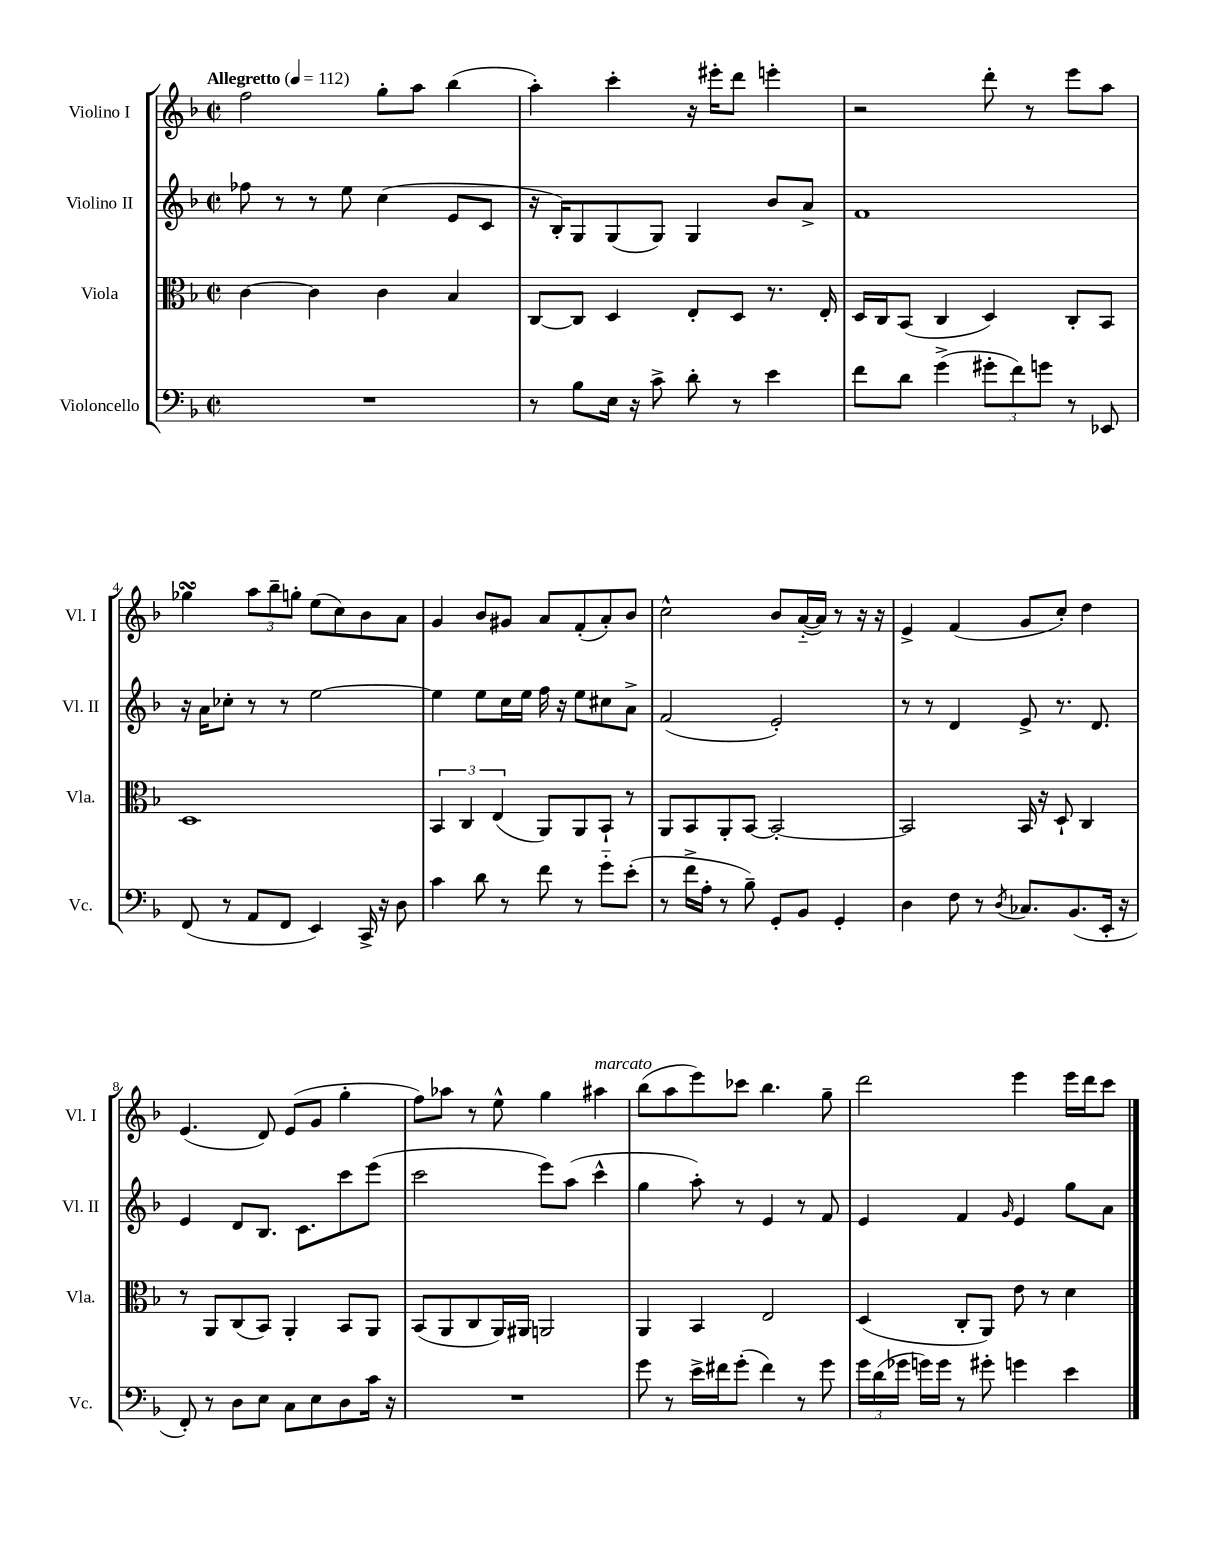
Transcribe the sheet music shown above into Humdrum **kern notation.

**kern	**kern	**kern	**kern
*staff4	*staff3	*staff2	*staff1
*clefF4	*clefC3	*clefG2	*clefG2
*k[b-]	*k[b-]	*k[b-]	*k[b-]
*M2/2	*M2/2	*M2/2	*M2/2
*met(c|)	*met(c|)	*met(c|)	*met(c|)
*MM112	*MM112	*MM112	*MM112
1r	[4c\	8ff-\	2ff\
.	.	8r	.
.	4c\]	8r	.
.	.	8ee\	.
.	4c\	(4cc\	8gg'\L
.	.	.	8aa\J
.	4B-/	8e/L	(4bb-\
.	.	8c/J	.
=	=	=	=
8r	[8C/L	16r	4aa'\)
.	.	16B-'/LK)	.
8B-\L	8C/]J	8G/	.
16E\Jk	4D/	(8G/	4ccc'\
16r	.	.	.
8c^\	.	8G/J)	.
8d'\	8E'/L	4G/	16r
.	.	.	16eee#'\LK
8r	8D/J	.	8ddd\J
4e\	8.r	8b-/L	4eee'\
.	.	8a^/J	.
.	16E'/	.	.
=	=	=	=
8f\L	16D/LL	1f	2r
.	16C/J	.	.
8d\J	(8BB-/J	.	.
(4g^\	4C/	.	.
12g#'\L	4D/)	.	8ddd'\
12f\)	.	.	.
.	.	.	8r
12g\J	.	.	.
8r	8C'/L	.	8eee\L
8EE-/	8BB-/J	.	8aa\J
=	=	=	=
(8FF/	1D	16r	4gg-\
.	.	16a\LK	.
8r	.	8cc-'\J	.
8AA/L	.	8r	12aa\L
.	.	.	12bb-~\
8FF/J	.	8r	.
.	.	.	12gg'\J
4EE/)	.	[2ee\	(8ee\L
.	.	.	8cc\)
16CC^/	.	.	8b-\
16r	.	.	.
8D\	.	.	8a\J
=	=	=	=
4c\	6BB-/	4ee\]	4g/
.	6C/	.	.
8d\	.	8ee\L	8b-/L
.	(6E/	.	.
8r	.	16cc\L	8g#/J
.	.	16ee\JJ	.
8f\	8AA/L)	16ff\	8a/L
.	.	16r	.
8r	8AA/	8ee\L	(8f'/
8g'~\L	8BB-`/J	8cc#\	8a'/)
(8e'\J	8r	8a^\J	8b-/J
=	=	=	=
8r	8AA/L	(2f/	2cc^^\
16f^\LL	8BB-/	.	.
16A'\JJ	.	.	.
8r	8AA'/	.	.
8B-~\)	[8BB-/J	.	.
8GG'/L	2BB-'/_	2e'/)	8b-/L
8BB-/J	.	.	([16a'~/L
.	.	.	16a/]JJ)
4GG'/	.	.	8r
.	.	.	16r
.	.	.	16r
=	=	=	=
4D\	2BB-/]	8r	4e^/
.	.	8r	.
8F\	.	4d/	(4f/
8r	.	.	.
8qD/	.	.	.
8.C-/L	16BB-/	8e^/	8g/L
.	16r	.	.
.	8D`/	8.r	8cc'/J)
(8.BB-/	.	.	.
.	4C/	.	4dd\
.	.	8.d/	.
16EE'/Jk	.	.	.
16r	.	.	.
=	=	=	=
8FF'/)	8r	4e/	(4.e/
8r	8AA/L	.	.
8D\L	(8C/	8d/L	.
8E\J	8BB-/J)	8.B-/J	8d/)
8C\L	4AA'/	.	(8e/L
.	.	8.c\L	.
8E\	.	.	8g/J
8D\	8BB-/L	8ccc\	4gg'\
16c\Jk	8AA/J	(8eee\J	.
16r	.	.	.
=	=	=	=
1r	(8BB-/L	2ccc\	8ff\L)
.	8AA/	.	8aa-\J
.	8C/	.	8r
.	16AA/L)	.	8ee^^\
.	16AA#/JJ	.	.
.	2AA/	8eee\L)	4gg\
.	.	(8aa\J	.
.	.	4ccc^^\	4aa#\
=	=	=	=
8g\	4AA/	4gg\	(8bb-\L
8r	.	.	8aa\
16e^\LL	4BB-/	8aa'\)	8eee\)
16f#\J	.	.	.
(8g'\J	.	8r	8ccc-\J
4f#\)	2E/	4e/	4.bb-\
8r	.	8r	.
8g\	.	8f/	8gg~\
=	=	=	=
24g\LL	(4D/	4e/	2ddd\
(24d\	.	.	.
24g-\JJ	.	.	.
16g\LL)	.	.	.
16g\JJ	.	.	.
8r	8C'/L	4f/	.
8g#'\	8AA/J)	.	.
.	.	16qqg/	.
4g\	8e\	4e/	4eee\
.	8r	.	.
4e\	4d\	8gg\L	16eee\LL
.	.	.	16ddd\J
.	.	8a\J	8ccc\J
==	==	==	==
*-	*-	*-	*-
